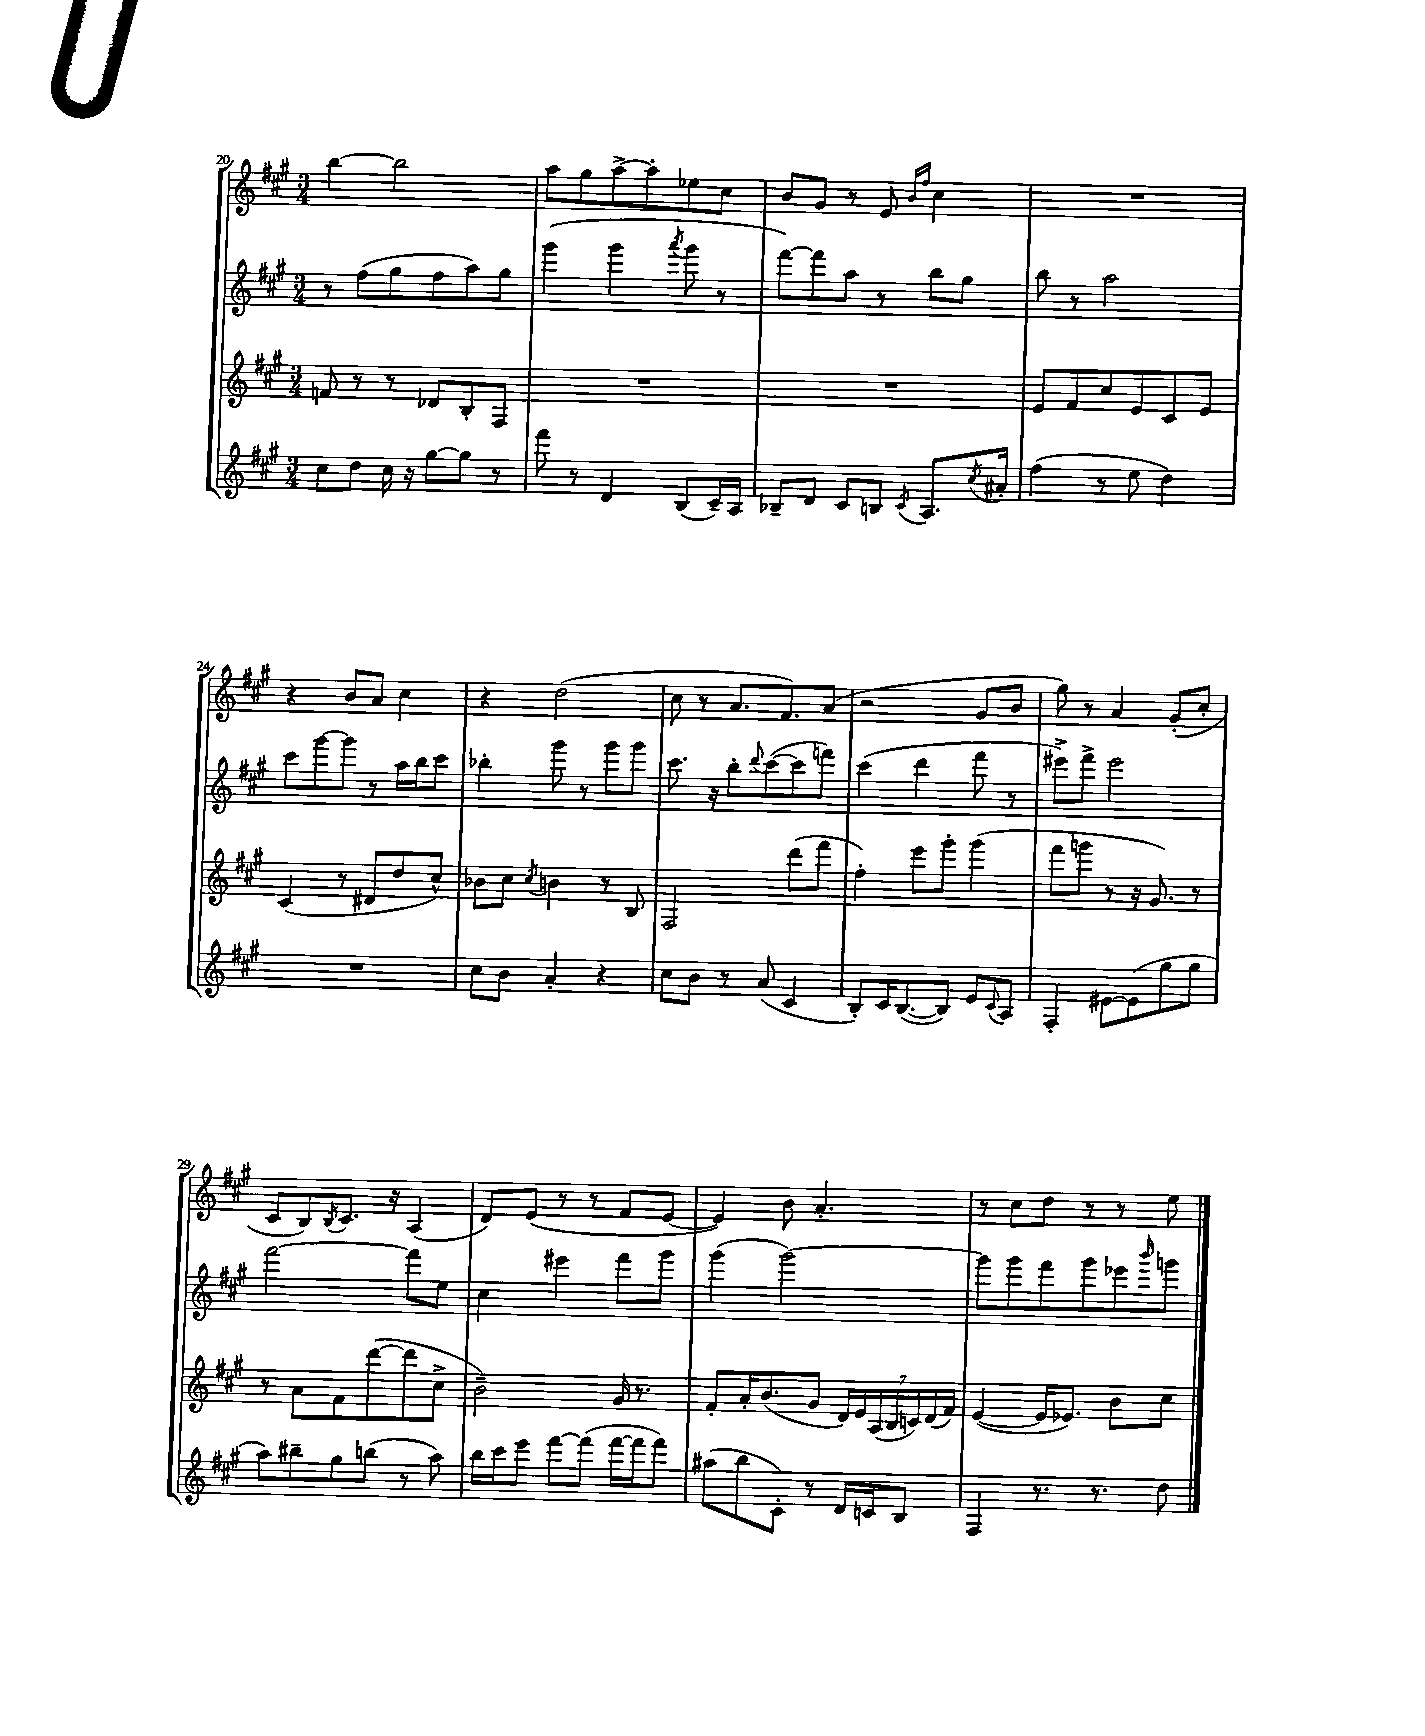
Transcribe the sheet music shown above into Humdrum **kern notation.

**kern	**kern	**kern	**kern
*part4	*part3	*part2	*part1
*staff4	*staff3	*staff2	*staff1
*clefG2	*clefG2	*clefG2	*clefG2
*k[f#c#g#]	*k[f#c#g#]	*k[f#c#g#]	*k[f#c#g#]
*M3/4	*M3/4	*M3/4	*M3/4
=20	=20	=20	=20
8cc#\L	8fn/	8r	[4bb\
8dd\J	8r	(8ff#\L	.
16cc#\	8r	8gg#\	2bb\]
16r	.	.	.
[8gg#\L	8d-X/L	8ff#\	.
8gg#\J]	8B'/	8aa\)	.
8r	8F#/J	8gg#\J	.
=21	=21	=21	=21
8fff#\	2.r	(4ggg#\	8aa\L
8r	.	.	8gg#\
4d/	.	4ggg#\	[8aa^\
.	.	.	8aa'\]
.	.	8qaaa/	.
(8B/L	.	8ggg#\	8ee-X\
16c#~/L)	.	8r	8cc#\J
16A/JJ	.	.	.
=22	=22	=22	=22
8B-X~/L	2.r	[8fff#\L)	8b/L
8d/J	.	8fff#\]	8g#/J
8c#/L	.	8aa\J	8r
8Bn/J	.	8r	8e/
.	.	.	16qqb/LL
8qc#/	.	.	16qqff#/JJ
8.A/L	.	8bb\L	4cc#\
.	.	8gg#\J	.
8qcc#/	.	.	.
16a#X'/Jk	.	.	.
=23	=23	=23	=23
(4ff#\	8e/L	8bb\	2.r
.	8f#/	8r	.
8r	8cc#/	2aa\	.
8ee\	8e/	.	.
4dd\)	8c#/	.	.
.	8e/J	.	.
!!LO:LB:g=z
=24	=24	=24	=24
2.r	(4c#/	8ccc#\L	4r
.	.	[8ggg#\	.
.	8r	8ggg#\J]	8b/L
.	8d#X/L	8r	8a/J
.	8dd/	16aa\LL	4cc#\
.	.	16bb\J	.
.	8cc#^^/J)	8ccc#\J	.
=25	=25	=25	=25
8cc#\L	8b-X\L	4bb-X'\	4r
8b\J	8cc#\J	.	.
.	8qcc#/	.	.
4a'/	4bn\	8ggg#\	(2dd\
.	.	8r	.
4r	8r	8ggg#\L	.
.	8B/	8ggg#\J	.
=26	=26	=26	=26
8cc#\L	2F#/	8.ccc#\	8cc#\
8b\J	.	.	8r
.	.	16r	.
8r	.	8bb'\L	8.a/L
.	.	8qqddd/	.
(8a/	.	([8ccc#\	.
.	.	.	8.f#/)
4c#/	(8ddd\L	8ccc#\]	.
.	8fff#\J	8fffn\J)	(8a/J
=27	=27	=27	=27
8B'/L)	4ff#'\)	(4ccc#\	2r
16c#/K	.	.	.
([8.B/	.	.	.
.	8eee\L	4ddd\	.
8B/J])	8ggg#'\J	.	.
8e/L	(4ggg#\	8fff#\	8g#/L
8qqc#/	.	.	.
8A/J	.	8r	8b/J
=28	=28	=28	=28
4F#'/	8fff#\L	8eee#X^\L)	8gg#\)
.	8gggn\J	8fff#^\J	8r
[8e#X\L	8r	2eee#\	4a/
(8e#\]	16r	.	.
.	8.g#/)	.	.
8gg#\	.	.	(8g#'/L
8gg#\J	8r	.	8cc#'/J
!!LO:LB:g=z
=29	=29	=29	=29
8aa\L)	8r	[2fff#\	8c#/L
8bb#X~\	8a\L	.	8B/)
.	.	.	8qB/
8gg#\	8f#\	.	8.c#/J
(8bbn\J	([8ddd\	.	.
.	.	.	16r
8r	8ddd\]	8fff#\L]	(4A/
8aa\)	8cc#^\J	8ee\J	.
=30	=30	=30	=30
16bb\LL	2b~\)	4cc#\	8d/L)
16ccc#\J	.	.	.
8eee\J	.	.	(8e/J
[8fff#\L	.	4eee#X\	8r
(8fff#\J]	.	.	8r
[16fff#\LL	16g#/	8fff#\L	8f#/L
16fff#\J]	8.r	.	.
8fff#\J)	.	8ggg#\J	[8e/J
=31	=31	=31	=31
(8aa#X\L	8f#'/L	(4ggg#\	4e/])
8bb\	16a'/K	.	.
.	(8.b/	.	.
8c#'\J)	.	[2ggg#\)	8b\
8r	8g#/J	.	4.a'/
16d/LL	28d/LL)	.	.
.	28e/	.	.
16cn/J	.	.	.
.	(28A/	.	.
.	28B/	.	.
8B/J	.	.	.
.	28cn/)	.	.
.	(28d/	.	.
.	28f#/JJ)	.	.
=32	=32	=32	=32
4F#/	([4e/	8ggg#\L]	8r
.	.	8ggg#\	8cc#\L
8.r	16e/KL]	8fff#\	8dd\J
.	8.e-X/J)	.	.
.	.	8ggg#\	8r
8.r	.	.	.
.	8b\L	8eee-X\	8r
.	.	16qqbbb/	.
8dd\	8cc#\J	8gggn\J	8ee\
==	==	==	==
*-	*-	*-	*-
